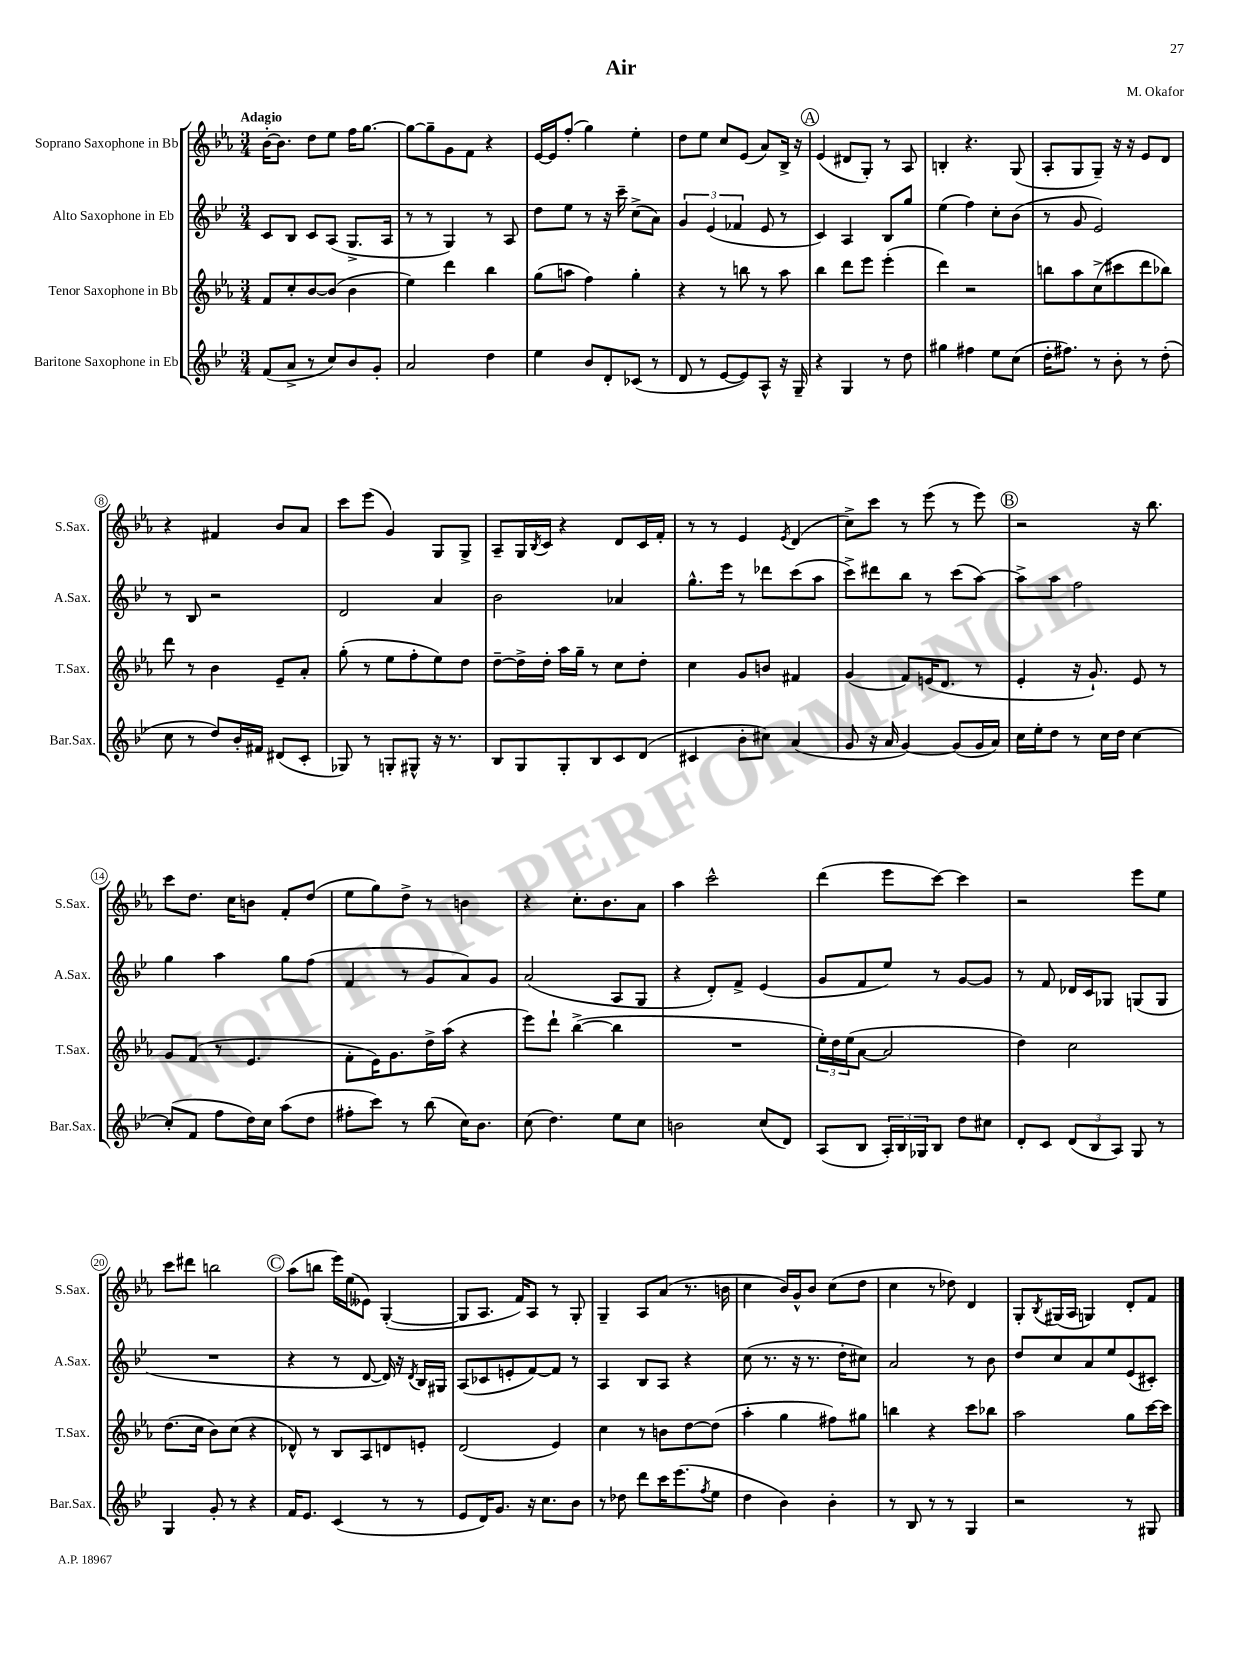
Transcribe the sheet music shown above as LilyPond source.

\header { title = "Air" composer = "M. Okafor" }
<<
\new StaffGroup <<
\new Staff = "s0" \with { instrumentName = "Soprano Saxophone in Bb" shortInstrumentName = "S.Sax." } {
    \clef treble \key ees \major \numericTimeSignature \time 3/4 \tempo "Adagio"
    bes'16~-. bes'8. d''8 ees''8 f''16 g''8.~ |
    g''8~ g''8-- g'8 f'8 r4 |
    ees'16~ ees'16 f''8-.( g''4) ees''4-. |
    d''8 ees''8 c''8 ees'8( aes'8) bes16-> r16 |
    \mark \markup { \circle "A" } ees'4( dis'8 g8-.) r8 aes8 |
    b4-. r4. g8( |
    aes8-. g8 g8--) r16 r16 ees'8 d'8 |
    r4 fis'4 bes'8 aes'8 |
    c'''8 ees'''8( g'4) g8 g8-> |
    aes8-- g16 \acciaccatura { bes8 } c'16 r4 d'8 c'16 f'16-. |
    r8 r8 ees'4 \acciaccatura { ees'8 } d'4( |
    c''8->) c'''8 r8 ees'''8( r8 ees'''8) |
    \mark \markup { \circle "B" } r2 r16 bes''8. |
    c'''8 d''8. c''16 b'8 f'8-. d''8( |
    ees''8 g''8) d''8-> r8 b'4 |
    r4 c''8.-. bes'8. aes'8 |
    aes''4 c'''2-^ |
    d'''4( ees'''8 c'''8~) c'''4 |
    r2 ees'''8 ees''8 |
    c'''8 dis'''8 b''2 |
    \mark \markup { \circle "C" } aes''8( b''8 ees'''16) ees''16( eeses'8) g4~-.( |
    g8 aes8. f'16) aes8 r8 g8-. |
    g4-- aes8 aes'8( r8. b'16 |
    c''4 bes'16) g'16-^ bes'8 c''8( d''8 |
    c''4 r8 des''8) d'4 |
    g8-. \acciaccatura { bes8 } gis16( aes16 g4) d'8-. f'8 \bar "|." |
}
\new Staff = "s1" \with { instrumentName = "Alto Saxophone in Eb" shortInstrumentName = "A.Sax." } {
    \clef treble \key bes \major \numericTimeSignature \time 3/4
    c'8 bes8 c'8 a8( g8.-> a16 |
    r8 r8 g4) r8 a8 |
    d''8 ees''8 r8 r16 c'''16-- c''8->( a'8) |
    \tuplet 3/2 { g'4 ees'4( fes'4 } ees'8 r8 |
    \mark \markup { \circle "A" } c'4) a4 bes8 g''8 |
    ees''4( f''4) c''8-. bes'8( |
    r8 g'8 ees'2) |
    r8 bes8 r2 |
    d'2 a'4 |
    bes'2 aes'4 |
    g''8.-^ ees'''16 r8 des'''8 c'''8( a''8 |
    c'''8->) dis'''8 bes''8 r8 c'''8( a''8~) |
    \mark \markup { \circle "B" } a''8-> a''8 f''2 |
    g''4 a''4 g''8 f''8( |
    f'4 r8 g'8 a'8) g'8 |
    a'2( a8 g8 |
    r4 d'8-.) f'8-> ees'4( |
    g'8 f'8 ees''8) r8 g'8~ g'8 |
    r8 f'8 des'16 c'16 ges8 g8( g8 |
    R2. |
    \mark \markup { \circle "C" } r4 r8 d'8~ d'16) r16 \acciaccatura { d'8 } bes16 gis16 |
    a8( ces'8 e'8-. f'8~) f'8 r8 |
    a4 bes8 a8 r4 |
    c''8( r8. r16 r8. d''16-. cis''8) |
    a'2 r8 bes'8 |
    d''8 c''8 a'8 ees''8 ees'8( cis'8-.) \bar "|." |
}
\new Staff = "s2" \with { instrumentName = "Tenor Saxophone in Bb" shortInstrumentName = "T.Sax." } {
    \clef treble \key ees \major \numericTimeSignature \time 3/4
    f'8 c''8-. bes'8~ bes'8( bes'4 |
    ees''4) d'''4 bes''4 |
    g''8( a''8 f''4) g''4-. |
    r4 r8 b''8 r8 aes''8 |
    \mark \markup { \circle "A" } bes''4 d'''8 ees'''8 ees'''4-.( |
    d'''4) r2 |
    b''8 aes''8 c''8->( cis'''8 d'''8 bes''8) |
    d'''8 r8 bes'4 ees'8-- aes'8-. |
    g''8-.( r8 ees''8 f''8-. ees''8) d''8 |
    d''8~-- d''16-> d''16-. aes''16 g''16-- r8 c''8 d''8-. |
    c''4 g'8 b'8 fis'4 |
    g'4( f'8) e'16( d'8. r8 |
    \mark \markup { \circle "B" } ees'4-. r16 g'8.-!) ees'8 r8 |
    g'8 f'8( r8 ees'4. |
    f'8-. ees'16) g'8. d''16-> aes''16( r4 |
    ees'''8) d'''8-! bes''4~->( bes''4 |
    R2. |
    \tuplet 3/2 { ees''16-.) d''16 ees''16( } aes'8~ aes'2 |
    d''4) c''2 |
    d''8.( c''16 bes'8) c''8( r4 |
    \mark \markup { \circle "C" } des'8-^) r8 bes8 aes8 d'8 e'8-. |
    d'2( ees'4) |
    c''4 r8 b'8 d''8~ d''8( |
    aes''4-. g''4 fis''8) gis''8 |
    b''4 r4 c'''8 bes''8 |
    aes''2 g''8 c'''16~ c'''16 \bar "|." |
}
\new Staff = "s3" \with { instrumentName = "Baritone Saxophone in Eb" shortInstrumentName = "Bar.Sax." } {
    \clef treble \key bes \major \numericTimeSignature \time 3/4
    f'8( a'8-> r8 c''8) bes'8 g'8-. |
    a'2 d''4 |
    ees''4 bes'8 d'8-. ces'8( r8 |
    d'8 r8 ees'8~ ees'8) a8-^ r16 g16-- |
    \mark \markup { \circle "A" } r4 g4 r8 d''8 |
    gis''4 fis''4 ees''8 c''8( |
    d''16-. fis''8.) r8 bes'8-. r8 d''8-.( |
    c''8 r8 d''8) bes'16-. fis'16 dis'8( c'8-. |
    ges8) r8 g8-. gis8-^ r16 r8. |
    bes8 g8 g8-. bes8 c'8 d'8( |
    cis'4 bes'8-. cis''8) a'4( |
    g'8 r16 a'16 g'4~) g'8( g'16 a'16) |
    \mark \markup { \circle "B" } c''16 ees''16-. d''8 r8 c''16 d''16 c''4~ |
    c''8-.( f'8 f''8 d''16) c''16 a''8( d''8 |
    fis''8-. c'''8) r8 bes''8( c''16) bes'8. |
    c''8( d''4.) ees''8 c''8 |
    b'2 c''8( d'8) |
    a8( bes8 \tuplet 3/2 { a16-.) bes16 ges16 } bes8 d''8 cis''8 |
    d'8-. c'8 \tuplet 3/2 { d'8( bes8 a8) } g8 r8 |
    g4 g'8-. r8 r4 |
    \mark \markup { \circle "C" } f'16 ees'8. c'4( r8 r8 |
    ees'8 d'16) g'8. r16 c''8. bes'8 |
    r8 des''8 d'''8 c'''16 ees'''8.( \acciaccatura { f''8 } ees''8 |
    d''4 bes'4) bes'4-. |
    r8 bes8 r8 r8 g4 |
    r2 r8 gis8 \bar "|." |
}
>>
>>
\layout { \context { \Score \override BarNumber.stencil = #(make-stencil-circler 0.1 0.3 ly:text-interface::print) } }
